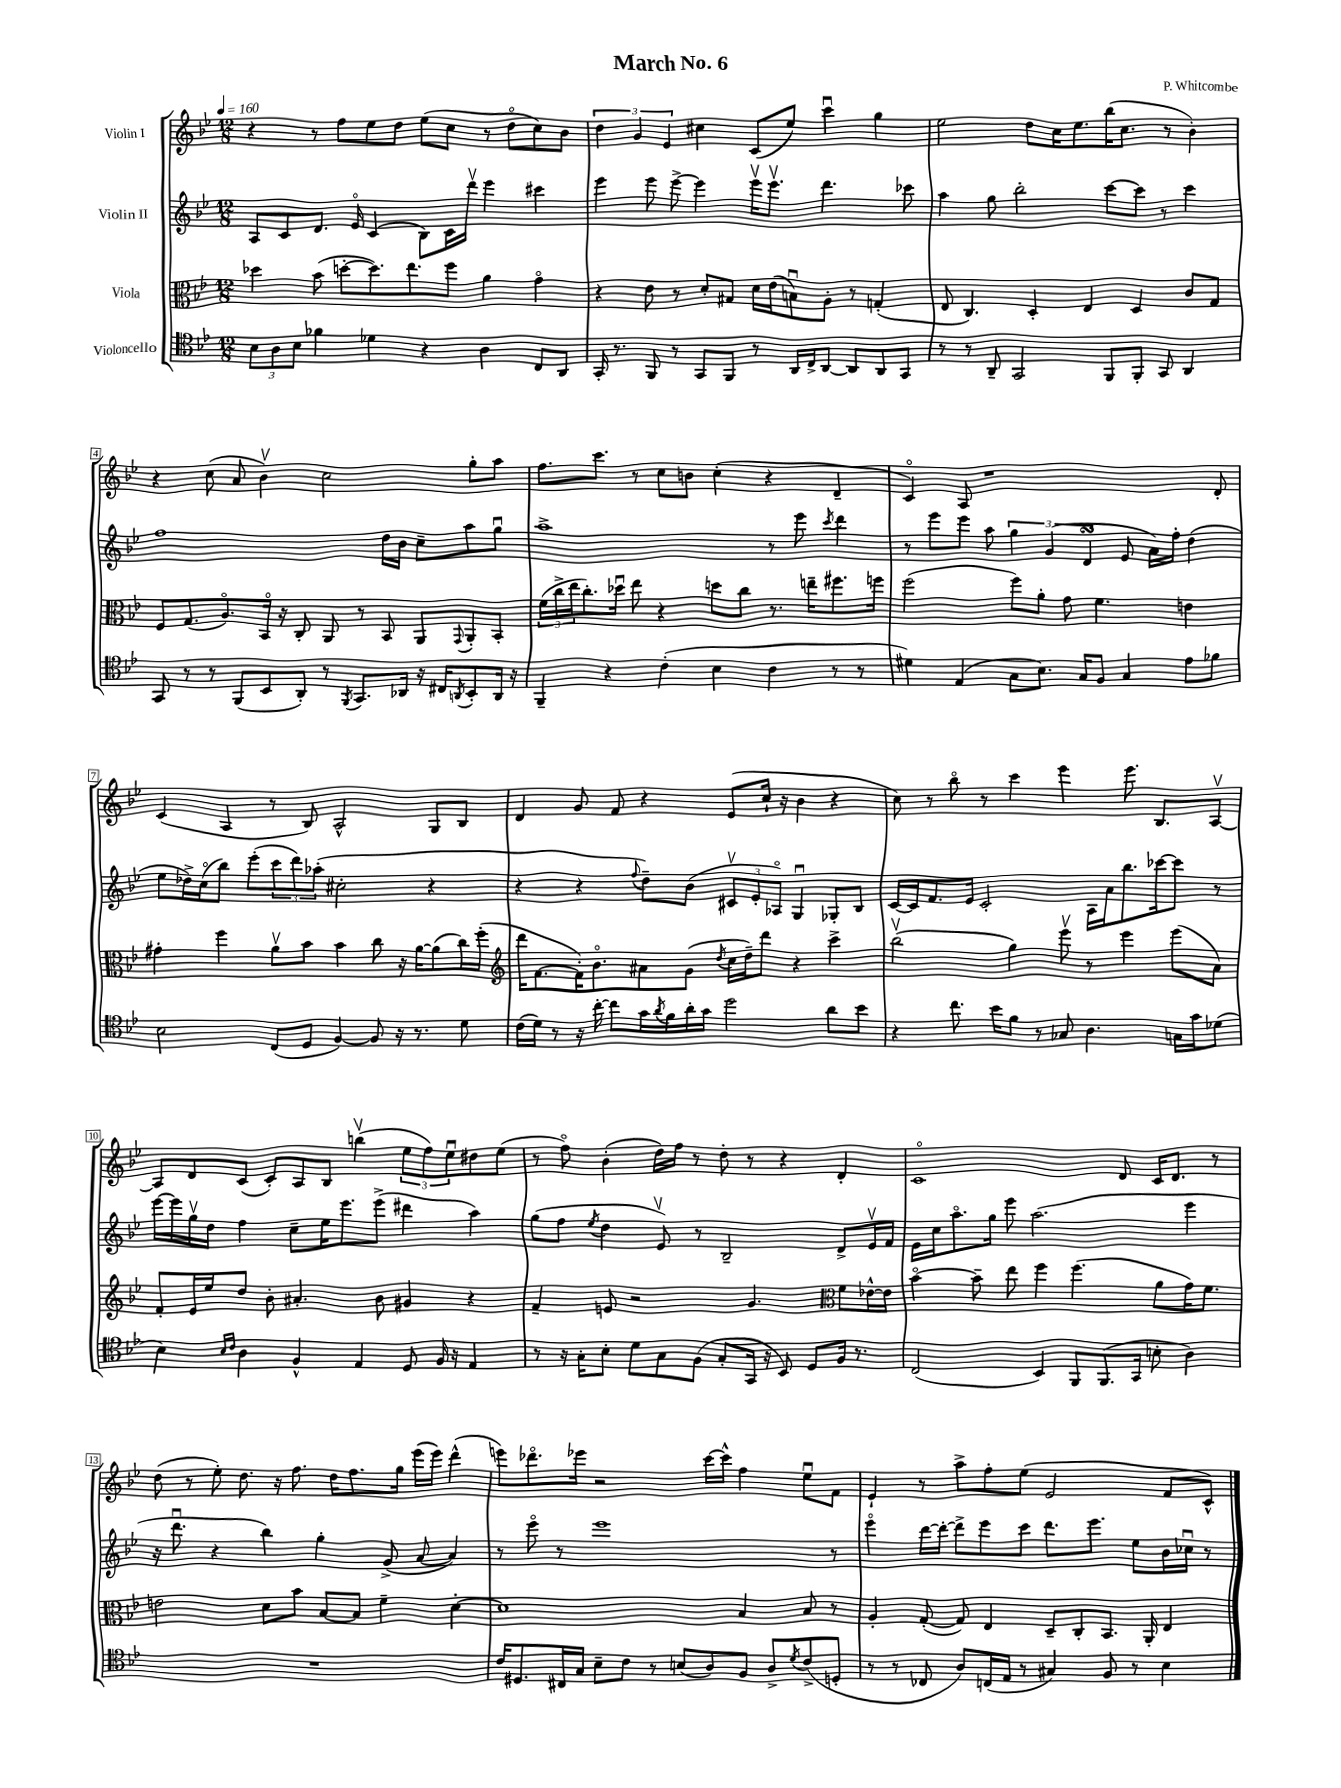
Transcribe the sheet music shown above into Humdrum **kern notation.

**kern	**kern	**kern	**kern
*staff4	*staff3	*staff2	*staff1
*clefC4	*clefC3	*clefG2	*clefG2
*k[b-e-]	*k[b-e-]	*k[b-e-]	*k[b-e-]
*M12/8	*M12/8	*M12/8	*M12/8
*MM160	*MM160	*MM160	*MM160
12B-	4dd-	8A	4r
12A	.	.	.
.	.	8c	.
12B-	.	.	.
4f-	(8b-	8.d	8r
.	[8dd'	.	8ff
.	.	16e-o	.
4d-	8.dd])	(4c	8ee-
.	.	.	8dd
.	8.ee-	.	.
4r	.	8B-)	(8ee-
.	8ff	16c	8cc
.	.	16dddv	.
4A	4a	4eee-	8r
.	.	.	8ddo
8C	4go	4ccc#	8cc)
8AA	.	.	8b-
=	=	=	=
16GG'	4r	4eee-	6dd
8.r	.	.	.
.	.	.	6g
8FF	8e-	8eee-	.
.	.	.	6e-
8r	8r	[8eee-^	.
8GG	8d'	4eee-]	4cc#
8FF	8G#	.	.
8r	16d	16eee-v	(8c
.	(16e-	8.eee-v	.
16AA	8Bu)	.	8ee-)
16C^	.	.	.
[8AA	8A'	4.ddd	4cccu
8AA]	8r	.	.
8AA	(4G'	.	4gg
8GG	.	8ccc-	.
=	=	=	=
8r	8E-	4aa	2ee-
8r	4.C)	.	.
8AA~	.	8gg	.
2GG	.	2bb-'	.
.	4D'	.	8dd
.	.	.	16cc
.	.	.	8.ee-
.	4E-	.	.
8FF	.	[8ccc	(16bb-
.	.	.	8.cc
8FF'	4D	8ccc]	.
8GG	.	8r	8r
4AA	8c	4ccc	4b-')
.	8G	.	.
=	=	=	=
8GG	8F	1ff	4r
8r	(8.G	.	.
8r	.	.	(8cc
.	8.Ao)	.	.
(8FF	.	.	8a
8BB-	16BB-o	.	4b-v)
.	16r	.	.
8AA')	8C'	.	.
8r	8AA	.	2cc
8qFF	.	.	.
8.GG	8r	.	.
.	8BB-	16dd	.
16AA-	.	16b-	.
16r	8AA	8cc~	.
16C#	.	.	.
8qAA	8qqGG	.	.
8BB-'	8AA'	8aa	8gg'
16AA	8BB-'	8ggu	8aa
16r	.	.	.
=	=	=	=
4FF~	(24f	1aa^	8.ff
.	24cc^	.	.
.	24ee-	.	.
.	8.cc')	.	.
.	.	.	8.ccc
4r	.	.	.
.	16dd-u	.	.
.	8ee-	.	8r
(4c'	4r	.	8cc
.	.	.	8b
4B-	8dd	.	(4cc'
.	8cc	.	.
4c	8.r	8r	4r
.	.	8eee-	.
.	16ee~	.	.
.	.	8qccc	.
8r	8.ff#	4ddd	4d~
8r	.	.	.
.	16ff	.	.
=	=	=	=
4d#)	(2ff	8r	4co)
.	.	8eee-	.
(4E-	.	8eee-	8A
.	.	8aa	1r
8G	8ff)	6gg	.
8.B-)	8a'	.	.
.	.	(6g	.
.	8g	.	.
16G	.	.	.
.	.	6d	.
8F	4.f	.	.
4G	.	8e-	.
.	.	16a)	.
.	.	16ff'	.
8e-	4e	(4dd	.
8f-	.	.	8d'
=	=	=	=
2B-	4g#'	8ee-	(4c
.	.	16dd-^)	.
.	.	(16cco	.
.	4ff	8bb-)	4A
.	.	(8eee-'	.
(8C	8av	12ccc	8r
.	.	12ddd)	.
8D	8b-	.	8B-)
.	.	(12aa-'	.
[4F)	4b-	2cc#'	2A^^
8F]	8cc	.	.
16r	16r	.	.
8.r	[16a	.	.
.	(8a]	4r	8G
8d	16cc)	.	8B-
.	(16ff'	.	.
=	=	=	=
*	*clefG2	*	*
(16c	16ddd	4r	4d
16d)	[8.f	.	.
8r	.	.	.
16r	16f'])	4r	8g
[16cc'	8.b-o	.	.
8cc]	.	.	8f
.	.	8qqff	.
16g	8a#	8dd~)	4r
8qa	.	.	.
16f	.	.	.
16a'	(8g	(8b-	.
16g	.	.	.
.	8qdd	.	.
2dd	16cc	12c#v	(8e-
.	16dd~)	.	.
.	.	12e-'	.
.	8ddd	.	16cc`
.	.	12A-o)	.
.	.	.	16r
.	4r	4Gu	4b-
8a	4ccc^	8G-'	4r
8b-	.	8B-	.
=	=	=	=
4r	(2bb-v	[16c	8cc)
.	.	16c]	.
.	.	8.f	8r
8.cc	.	.	8bb-o
.	.	16e-	.
.	.	2c'	8r
16b-	.	.	.
8f	4gg)	.	4ccc
8r	.	.	.
8G-	8eee-v	.	4eee-
4.A	8r	16A	.
.	.	16a	.
.	4eee-	8.bb-	8.eee-
.	.	[16ccc-	8.B-
16G	(8eee-	8ccc-]	.
16g	.	.	.
(8d-	8a)	8r	[8Av
=	=	=	=
4B-)	8f'	[16eee-	8A]
.	.	16eee-]	.
.	16e-	16ggv	8d
.	16ee-	16dd	.
16qqB-	.	.	.
16qqc	.	.	.
4A	8dd	4ff	(8c
.	8b-'	.	8c')
4F^^	4.a#'	8cc~	8A
.	.	16ee-	8B-
.	.	8.eee-	.
4E-	.	.	(4bbv
.	8b-	(8eee-^	.
8D	4g#	4ddd#	12ee-
.	.	.	12ff)
16F	.	.	.
.	.	.	12ee-u
16r	.	.	.
4E-	4r	4aa)	8dd#
.	.	.	(8ee-
=	=	=	=
8r	4f~	(8gg	8r
16r	.	8ff	8ffo)
16G'	.	.	.
.	.	8qee-	.
8B-'	8e	4dd	(4b-'
8d	2r	.	.
8G	.	8e-v)	16dd)
.	.	.	16ff
(8F	.	8r	8r
8G'	.	2B-~	8dd'
16GG	4.g	.	8r
16r	.	.	.
8BB-)	.	.	4r
8D	.	.	.
*	*clefC3	*	*
16F	8f	8d^	4d'
8.r	.	.	.
.	[16e-^^	16e-v	.
.	16e-]	16f	.
=	=	=	=
(2C	[4b-o	16e-	1co
.	.	16cc	.
.	.	8.aao	.
.	8b-~]	.	.
.	.	16gg	.
.	8ee-	8eee-	.
4BB-)	4ff	(2.aa	.
8FF	(4.ff	.	.
(8.FF	.	.	.
.	.	.	8d
16GG	.	.	.
8B'	8a	.	16c
.	.	.	8.d
4A)	16g)	4eee-	.
.	8.f	.	.
.	.	.	8r
=	=	=	=
1.r	2e	16r	(8dd
.	.	8.dddu	.
.	.	.	8r
.	.	4r	8ee-')
.	.	.	8.dd
.	8d	4bb-)	.
.	.	.	16r
.	8b-	.	8.ff
.	[8B-	4gg'	.
.	.	.	16dd
.	8B-]	.	8.ff
.	4f~	(8g^	.
.	.	.	16gg
.	.	[8a	(16eee-
.	.	.	16eee-)
.	[4d'	4a])	(4ddd^^
=	=	=	=
16c	1d]	8r	8eee)
8.D#	.	.	.
.	.	8eee-o	8.ddd-o
16C#	.	8r	.
16G	.	.	16eee-
8B-~	.	1eee-	2r
8c	.	.	.
8r	.	.	.
(8B	.	.	.
8A)	.	.	[16ccc
.	.	.	16ccc^^]
8F	4B-	.	4ff
8A^	.	.	.
8qd	.	.	.
(8c^	8B-	.	8ee-u
8D'	8r	8r	8f
=	=	=	=
8r	4A'	4eee-o	4e-`
8r	.	.	.
8C-	([8G'	[16ddd	8r
.	.	16ddd'_	.
8A)	8G])	8ddd^]	8aa^
(16C	4E-	8eee-	8ff'
16E-	.	.	.
8r	.	8ccc	(8ee-
4G#)	8D~	8.ddd	2e-
.	8C'	.	.
.	.	8.eee-	.
8F	8.BB-	.	.
8r	.	8ee-	.
.	16AA'	.	.
4B-	4E-	16b-	8f
.	.	16cc-u	.
.	.	8r	8c^^)
==	==	==	==
*-	*-	*-	*-
